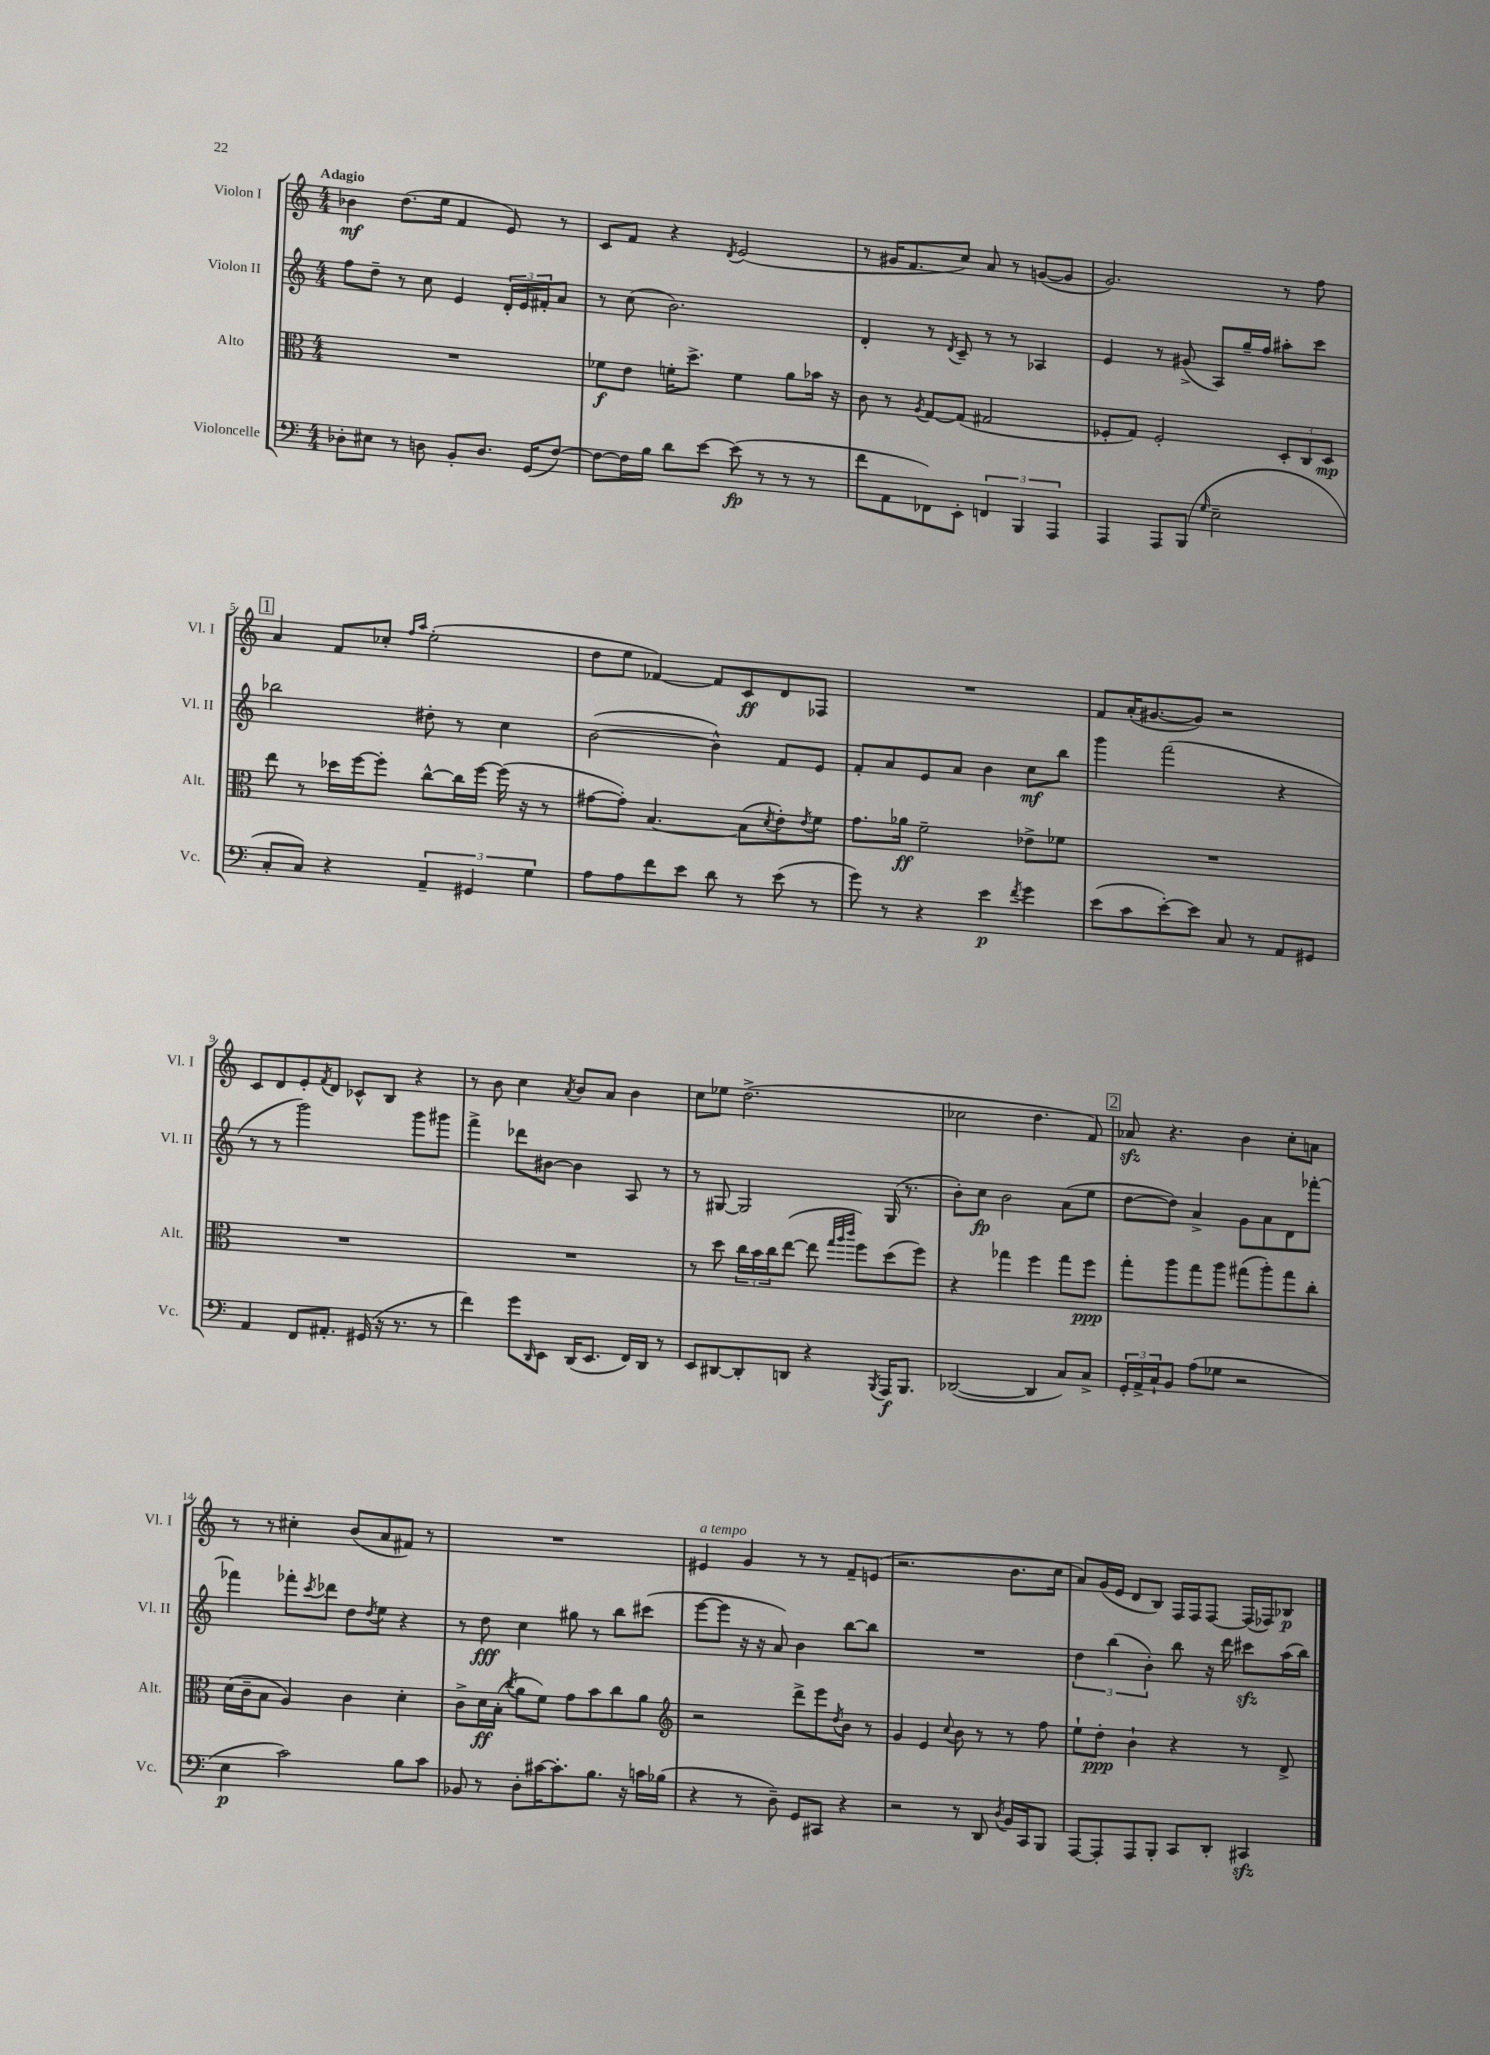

**kern	**kern	**kern	**kern
*staff4	*staff3	*staff2	*staff1
*clefF4	*clefC3	*clefG2	*clefG2
*k[]	*k[]	*k[]	*k[]
*M4/4	*M4/4	*M4/4	*M4/4
8D-'	1r	8ff	4b-
8E#	.	8dd~	.
8r	.	8r	(8.dd
8D	.	8cc	.
.	.	.	16ee
8BB'	.	4e	4f
8.D	.	.	.
.	.	24d'	8e)
.	.	24e	.
(16GG	.	.	.
.	.	24f#'	.
[8F)	.	8a	8r
=	=	=	=
8F_	8f-	8r	8c
16F]	8e	(8cc	8f
16B	.	.	.
8d	16f'	2.b)	4r
.	8.dd^	.	.
[8e	.	.	.
.	.	.	8qd
(8e]	4f	.	(2e
8r	.	.	.
8r	8a	.	.
8r	16b-	.	.
.	16r	.	.
=	=	=	=
8f	8c	4d'	8r
8AA	8r	.	16g#
.	.	.	8.f
.	8qA	.	.
8FF-)	[8G	8r	.
.	.	8qd	.
8EE'	(8G]	8c~	8cc)
6FF	2G#	8r	8a
.	.	8r	8r
6BBB	.	.	.
.	.	4A-	([8g
6AAA	.	.	.
.	.	.	8g]
=	=	=	=
4AAA	8F-'	4e	2.g)
.	8G)	.	.
8AAA	2F-'	8r	.
(8BBB	.	(8g#^	.
16qqG	.	.	.
2E~	.	8A)	.
.	.	16gg~	.
.	.	16ff	.
.	12D'	8aa#'	8r
.	12C	.	.
.	.	8ccc	8ff
.	12D	.	.
=	=	=	=
8C'	8ee	2bb-	4a
8C)	8r	.	.
4r	16dd-	.	8f
.	[16ff	.	.
.	8ff']	.	8cc-'
.	.	.	16qqff
.	.	.	16qqaa
6AA~	[8cc^^	8dd#'	(2ee'
.	16cc]	8r	.
6GG#	.	.	.
.	[16ff	.	.
.	(16ff]	4cc	.
.	16r	.	.
6G	.	.	.
.	8r	.	.
=	=	=	=
8A	[8g#	([2b	8dd
8A	8g#'])	.	8ee
8f	[4.B	.	[4f-)
8e	.	.	.
8d	.	4b^^])	8f-]
8r	(8B]	.	8c
.	8qd	.	.
(8e	8e')	8f	8d
.	8qe	.	.
8r	8f	8e	8F-
=	=	=	=
8g)	8.g	8f'	1r
8r	.	8a	.
.	16a-	.	.
4r	2f~	8e	.
.	.	8a	.
4e	.	4b	.
8qf	.	.	.
4g	8e-^	8cc	.
.	8f-	8bb	.
=	=	=	=
(8e	1r	4ggg	8f
8c	.	.	(16a'
.	.	.	[8.g#
[8e')	.	(2fff	.
8e]	.	.	8g#])
8C	.	.	2r
8r	.	.	.
8AA	.	4r	.
8GG#	.	.	.
=	=	=	=
4AA	1r	8r	8c
.	.	8r	8d
8FF	.	2ggg)	8e'
.	.	.	8qf
8.AA#'	.	.	8d
.	.	.	8c-^^
(16GG#	.	.	.
16r	.	.	8B
8.r	.	.	.
.	.	8ggg	4r
8r	.	8ggg#	.
=	=	=	=
4f)	1r	4fff^	8r
.	.	.	8b
8g	.	8ddd-	4cc
16qqDD	.	.	.
8EE	.	[8b#	.
.	.	.	8qa
(16DD	.	4b#]	8b
8.EE	.	.	.
.	.	.	8a
16FF)	.	8A	4b
16DD	.	.	.
8r	.	8r	.
=	=	=	=
8EE	8r	8r	8cc
[8DD#	8dd	[8G#	8ee-
8DD#']	24cc	2G#]	(2.dd^
.	24b	.	.
.	24cc	.	.
8DD	([8ee	.	.
4r	8ee]	.	.
.	32qqgg	.	.
.	32qqaa	.	.
.	32qqccc	.	.
.	8ff)	.	.
8qBBB	.	.	.
16AAA	(8dd	(16G#	.
8.BBB	.	8.r	.
.	8ff)	.	.
=	=	=	=
([2DD-	4r	8b')	2cc-
.	.	8cc	.
.	4gg-	2b	.
4DD-]	4ff	.	4.dd
8C)	8gg-	(8a	.
8C^	8ff	8ee	8f)
=	=	=	=
24GG'	8gg'	[8dd	8a-
24AA^	.	.	.
24C`	.	.	.
8BB	8aa	8dd])	4.r
(8A	8gg	4a^	.
8G-	8aa	.	.
2r	(8gg#	8g	4b
.	8aa')	8a	.
.	8gg#	8d	8cc'
.	8cc'	[8fff-'	8a
=	=	=	=
4E	(16d	4fff-]	8r
.	16c~	.	.
.	8B	.	8r
2c)	4A)	8fff-'	4cc#'
.	.	8qccc	.
.	.	8ddd-	.
.	4c	8dd	(8b
.	.	8qdd	.
.	.	8ee	8a
8B	4d'	4r	8f#)
8c	.	.	8r
=	=	=	=
8BB-	8c^	8r	1r
8r	16d	8dd	.
.	(16B'	.	.
.	8qcc	.	.
8D'	8a	4cc	.
[16c#	8f)	.	.
8.c#']	.	.	.
.	8g	8gg#	.
8.B	8b	8r	.
.	8cc	8bb	.
16r	.	.	.
16c	8a	(8ccc#	.
(16B-	.	.	.
=	=	=	=
*	*clefG2	*	*
4r	2r	[8eee	4e#
.	.	8eee]	.
8r	.	16r	4g
.	.	16r	.
8D~)	.	8a)	.
8GG	8ddd^	4b	8r
8CC#	8eee	.	8r
.	8qdd	.	.
4r	8b	[8bb	8f~
.	8r	8bb]	(8e
=	=	=	=
2r	4g	1r	2.r
.	4e	.	.
.	8qqcc	.	.
8r	8b	.	.
8DD	8r	.	.
8qD	.	.	.
16BB	8r	.	8.b
16CC	.	.	.
8BBB	8ff	.	.
.	.	.	16cc
=	=	=	=
[8AAA	8ee`	6dd	8a)
8AAA']	8dd'	.	(16g
.	.	(6bb	.
.	.	.	16e
8AAA	4b`	.	8d
.	.	6b')	.
8BBB'	.	.	8B)
8CC	4r	8bb	16F
.	.	.	16F
8DD'	.	16r	[8F
.	.	16ddd	.
4CC#	8r	8ccc#	(16F]
.	.	.	16F-)
.	8d^	(16aa	8B-
.	.	16bb)	.
==	==	==	==
*-	*-	*-	*-
